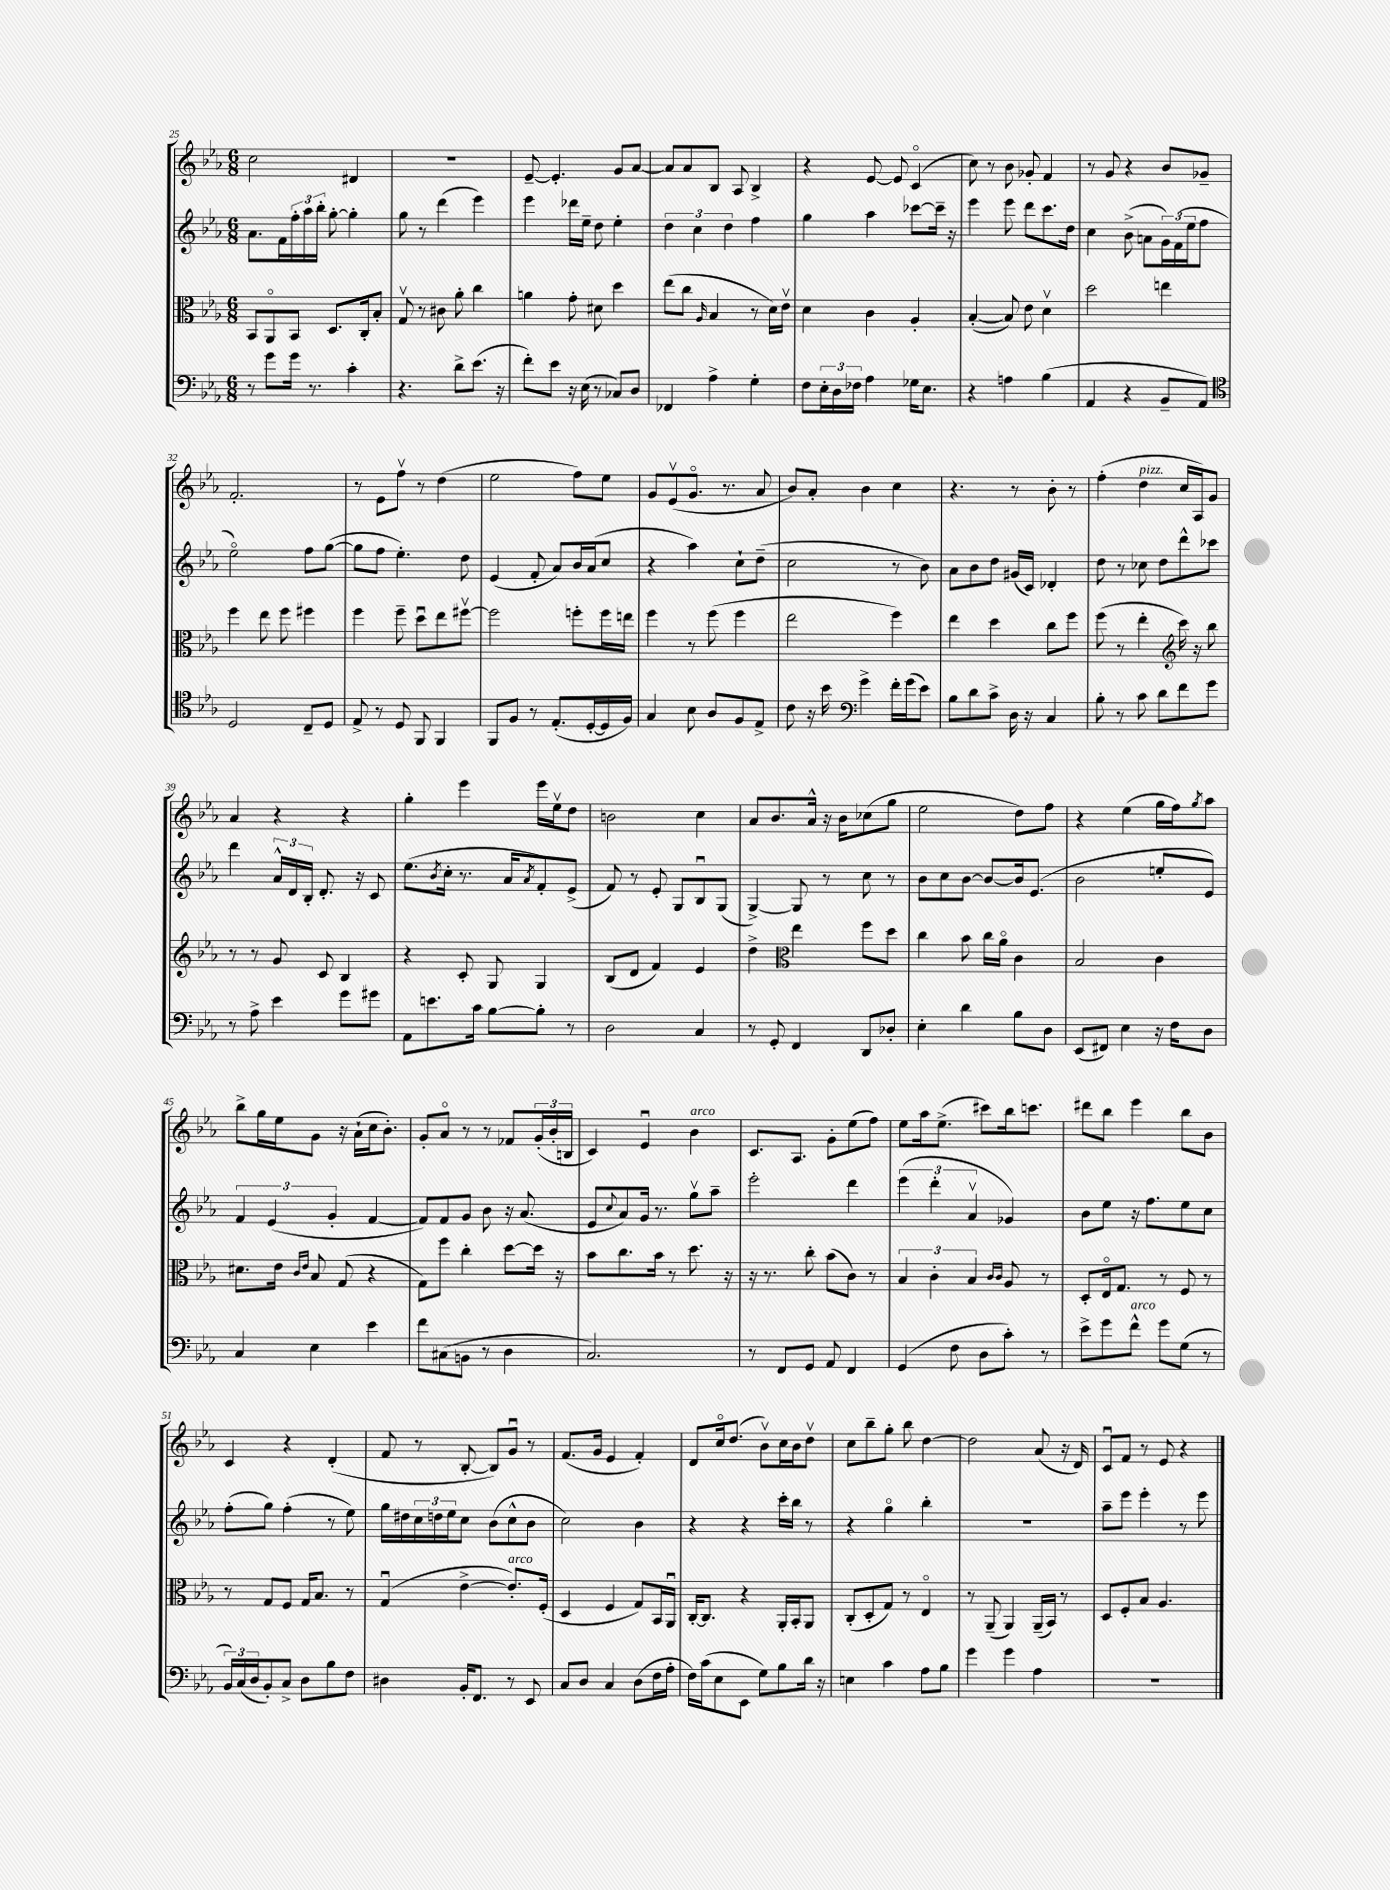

**kern	**kern	**kern	**kern
*part4	*part3	*part2	*part1
*staff4	*staff3	*staff2	*staff1
*clefF4	*clefC3	*clefG2	*clefG2
*k[b-e-a-]	*k[b-e-a-]	*k[b-e-a-]	*k[b-e-a-]
*M6/8	*M6/8	*M6/8	*M6/8
=25	=25	=25	=25
8r	8BB-/L	8.a-\L	2cc\
8g\L	8AA-/	.	.
.	.	16f\L	.
16g\Jk	8BB-/J	24ff'\	.
.	.	24aa-\	.
8.r	.	.	.
.	.	24bb-'\JJ	.
.	8.D/L	[8gg'\	.
4c'\	.	4gg'\]	4d#X/
.	16C'/k	.	.
.	8B-'/J	.	.
=26	=26	=26	=26
4.r	8Gv/	8gg\	2.r
.	8r	8r	.
.	8c#X\	(4ddd\	.
8d^\L	8a-'\	.	.
(8.e-\J	4cc\	4eee-\)	.
16r	.	.	.
=27	=27	=27	=27
8f'\L)	4an\	4eee-\	[8e-~/
8e-\J	.	.	4.e-'/]
16r	8g'\	16ddd-X\LL	.
(16E-\	.	16ee-~\JJ	.
8r	8d#X\	8dd\	.
8C-X/L)	4dd\	4ee-'\	8g/L
8D/J	.	.	[8a-/J
=28	=28	=28	=28
4FF-X/	(8ee-\L	6dd\	8a-/L]
.	8cc\J	.	8a-/
.	.	6cc\	.
.	16qqA-/	.	.
4A-^\	4B-/	.	8B-/J
.	.	6dd\	.
.	.	.	8A-/
4G'\	8r	4ff\	4B-^/
.	16d\LL)	.	.
.	16e-v\JJ	.	.
=29	=29	=29	=29
8F\L	4d\	4gg\	4r
24E-'\L	.	.	.
24D\	.	.	.
24F-X\JJ	.	.	.
4A-\	4c\	4aa-\	[8e-/
.	.	.	8e-/]
16G-X\KL	4A-'/	[8ccc-X\L	(4c/
8.E-\J	.	.	.
.	.	16ccc-~\Jk]	.
.	.	16r	.
=30	=30	=30	=30
4r	([4B-'/	4eee-\	8cc\)
.	.	.	8r
4An\	8B-/])	8eee-\	8b-\
.	8e-\	8ddd\L	8g-X'/
(4B-\	4dv\	8.ccc\	4f/
.	.	16dd\Jk	.
=31	=31	=31	=31
4AA-/	2dd\	4cc\	8r
.	.	.	8g/
4r	.	(8b-^\	4r
.	.	8an\L	.
8BB-~/L	4een\	24g\L)	8b-/L
.	.	(24f\	.
.	.	24ee-\J	.
8AA-/J)	.	8ff\J	8g-X~/J
!!LO:LB:g=z
=32	=32	=32	=32
*clefC4	*	*	*
2D/	4ff\	2ee-\)	2.f'/
.	8ee-\	.	.
.	8ff\	.	.
8C~/L	4ff#X\	8ff\L	.
8D/J	.	([8gg\J	.
=33	=33	=33	=33
8E-^/	4ff\	8gg\L]	8r
8r	.	8ff\J	8e-\L
8D/	8ff~\	4.ee-'\)	8ffv\J
8FF/	8ddu\L	.	8r
4FF/	8ee-\	.	(4dd\
.	[8ff#Xv\J	8dd\	.
=34	=34	=34	=34
8FF/L	2ff#\]	(4e-/	2ee-\
8F/J	.	.	.
8r	.	8f'/	.
(8.E-'/L	.	8a-/L)	.
.	8ffn'\L	16b-/L	8ff\L)
[16D'/L	.	(16a-/J	.
16D/]	16ff\L	8cc/J	8ee-\J
16F/JJ)	16een\JJ	.	.
=35	=35	=35	=35
4G/	4ff\	4r	8g/L
.	.	.	(8e-v/
8B-\	8r	4aa-\)	8.g/J
8A-/L	(8ff\	.	.
.	.	.	8.r
8F/	4ff\	8cc`\L	.
8E-^/J	.	(8dd~\J	8a-/
=36	=36	=36	=36
8c\	2ee-\	2cc\	8b-/L)
16r	.	.	8a-'/J
16b-\	.	.	.
*clefF4	*	*	*
4g^\	.	.	4b-\
16f'\LL	4ff\)	8r	4cc\
(16g\J	.	.	.
8e-\J)	.	8b-\)	.
=37	=37	=37	=37
8B-\L	4ee-\	8a-\L	4.r
8d\	.	8b-\	.
8c^\J	4dd\	8dd\J	.
16D\	.	(16g#X/LL	8r
16r	.	16c/JJ)	.
4C/	8cc\L	4d-X'/	8b-'\
.	8ff\J	.	8r
=38	=38	=38	=38
8B-'\	(8ff\	8dd\	(4ff'\
8r	8r	8r	.
!	!	!	!LO:TX:a:i:t=pizz.
8c\	4ee-'\	8cc-X\	4dd\
8d\L	.	8dd\L	.
*	*clefG2	*	*
8f\	16ccc\)	8ddd^^\	16cc/LL
.	16r	.	16A-/J)
8g\J	8bb-\	8ccc-X\J	8g/J
!!LO:LB:g=z
=39	=39	=39	=39
8r	8r	4ddd\	4a-/
8A-^\	8r	.	.
4e-\	8g/	24a-^^/LL	4r
.	.	24d/	.
.	.	24B-'/JJ	.
.	8c/	8.d'/	.
8g\L	4B-/	.	4r
.	.	16r	.
8g#X\J	.	8c/	.
=40	=40	=40	=40
8AA-\L	4r	(8.ee-\L	4gg'\
8.en\	.	.	.
.	.	8qb-/	.
.	.	16cc'\Jk	.
.	8c'/	8.r	4eee-\
16c\Jk	.	.	.
[8B-\L	8G/	.	.
.	.	16a-/KL	.
.	.	8qa-/	.
8B-'\J]	4G/	8f'/)	16eee-\LL
.	.	.	16ee-v\J
8r	.	(8e-^/J	8dd\J
=41	=41	=41	=41
2D\	(8B-/L	8f/)	2bn\
.	8d/J	8r	.
.	4f/)	8e-'/	.
.	.	8G/L	.
4C/	4e-/	8B-u/	4cc\
.	.	(8G/J	.
=42	=42	=42	=42
8r	4dd^\	[4G^/)	8a-/L
8GG'/	.	.	8.b-/
*	*clefC3	*	*
4FF/	4ee-\	8G/]	.
.	.	.	16a-^^/Jk
.	.	8r	16r
.	.	.	16b-\KL
8DD/L	8ff\L	8cc\	(8cc-X\
8D-X'/J	8dd\J	8r	8gg\J
=43	=43	=43	=43
4E-'\	4cc\	8b-\L	2ee-\
.	.	8cc\	.
4d\	8b-\	[8b-\J	.
.	16cc\LL	8b-/L_	.
.	16a-\JJ	.	.
8B-\L	4c\	16b-/k]	8dd\L)
.	.	(8.e-/J	.
8D\J	.	.	8ff\J
=44	=44	=44	=44
(8EE-/L	2B-/	2b-\	4r
8FF#X/J)	.	.	.
4E-\	.	.	(4ee-\
16r	4c\	8een'/L	16gg\LL
16F\KL	.	.	16ff\J)
.	.	.	8qgg/
8D\J	.	8e-/J)	8aa-\J
!!LO:LB:g=z
=45	=45	=45	=45
4C/	8.d#X\L	6f/	8bb-^\L
.	.	.	16gg\L
.	.	(6e-/	.
.	16e-\Jk	.	16ee-\J
.	16qqc/LL	.	.
.	16qqe-/JJ	.	.
4E-\	8B-/	.	8g\J
.	.	6g'/	.
.	(8G/	.	16r
.	.	.	(16a-`\LL
4e-\	4r	[4f/	16cc\J
.	.	.	8.b-'\J)
=46	=46	=46	=46
8f\L	8G\L)	8f/L])	8g'/L
(8C#X\	8ff\J	8f/	8a-/J
8BBn\J	4cc'\	8g/J	8r
8r	.	8b-\	8r
4D\	[8dd\L	16r	8f-X/L
.	.	(8.a-/	.
.	16dd\Jk]	.	(24g'/L
.	.	.	24b-'/
.	16r	.	.
.	.	.	24Bn/JJ
=47	=47	=47	=47
2.C/)	8b-\L	8e-/L	4c/)
.	.	8qqcc/	.
.	8.cc\	8a-/)	.
.	.	16g/Jk	4e-u/
.	16b-\Jk	8.r	.
.	8r	.	.
!	!	!	!LO:TX:a:i:t=arco
.	8.dd\	8ggv\L	4b-\
.	.	8aa-~\J	.
.	16r	.	.
=48	=48	=48	=48
8r	16r	2eee-'\	8.c/L
.	8.r	.	.
8FF/L	.	.	.
.	.	.	8.A-/J
8GG/J	8cc'\	.	.
8AA-/	(8b-\L	.	8g'\L
4FF/	8c\J)	4ddd\	(8ee-\
.	8r	.	8ff\J)
=49	=49	=49	=49
(4GG/	6B-/	(6eee-\	8ee-\L
.	.	.	16aa-\k
.	6c'\	6ddd'\	.
.	.	.	(8.ee-^\J
8F\	.	.	.
.	6B-/	6a-v/	.
8D\L	.	.	8ccc#X\L)
.	16qqc/LL	.	.
.	16qqc/JJ	.	.
8c'\J)	8A-/	4g-X/)	16bb-\k
.	.	.	8.cccn\J
8r	8r	.	.
=50	=50	=50	=50
8e-^\L	8D'/L	8b-\L	8ddd#X\L
8g\	16E-/k	8ee-\J	8bb-\J
.	8.G/J	.	.
!LO:TX:a:i:t=arco	!	!	!
8f^^\J	.	16r	4eee-\
.	.	8.ff\L	.
8g\L	8r	.	.
(8G\J	8F/	8ee-\	8bb-\L
8r	8r	8cc\J	8b-\J
!!LO:LB:g=z
=51	=51	=51	=51
24BB-/LL)	8r	(8ff'\L	4c/
(24C/	.	.	.
24D/J	.	.	.
8BB-'/)	8G/L	8gg\J)	.
8C^/J	8F/J	(4ff'\	4r
8D\L	16G/KL	.	.
.	8.B-/J	.	.
8B-\	.	8r	(4d'/
8F\J	8r	8ee-\)	.
=52	=52	=52	=52
4D#X\	(4Gu/	16gg\LL	8f/
.	.	16dd#X\	.
.	.	24cc\	8r
.	.	24ddn\	.
.	.	24ee-\J	.
16BB-'/KL	[4e-^\	8cc\J	[8B-'/
8.FF/J	.	.	.
.	.	(8b-\L	8B-/L])
!	!LO:TX:a:i:t=arco	!	!
8r	8.e-'/L])	8cc^^\	8gu/J
8EE-/	.	8b-\J	8r
.	(16F'/Jk	.	.
=53	=53	=53	=53
8C/L	4D/	2cc\)	(8.f/L
8D/J	.	.	.
.	.	.	16g/Jk
4C/	4F/	.	4e-/
(8D\L	8G/L)	4b-\	4f'/)
16F\L	16BB-/L	.	.
16A-'\JJ	16AA-u/JJ	.	.
=54	=54	=54	=54
16F\LL)	[16C'/KL	4r	8d/L
(16c\J	8.C/J]	.	.
8E-\	.	.	16cc/k
.	.	.	(8.dd/J
8EE-\J	4r	4r	.
8G\L)	.	.	8b-v\L)
8B-\	16AA-'/LL	16ccc'\LL	16cc\L
.	16BB-'/J	16bb-\JJ	16b-\J
16d\Jk	8AA-/J	8r	8ddv\J
16r	.	.	.
=55	=55	=55	=55
4En\	(8C'/L	4r	8cc\L
.	8D'/	.	8bb-~\
4c\	8G/J)	4gg\	8gg'\J
.	8r	.	8bb-\
8A-\L	4E-/	4bb-'\	[4dd\
8B-\J	.	.	.
=56	=56	=56	=56
4g\	8r	2.r	2dd\]
.	(8AA-~/	.	.
4g\	4AA-/)	.	.
4A-\	(16AA-~/LL	.	(8a-/
.	16BB-/JJ)	.	.
.	8r	.	16r
.	.	.	16d/)
=57	=57	=57	=57
2.r	8D/L	8aa-~\L	8cu/L
.	8F'/	8eee-\J	8f/J
.	8B-/J	4eee-'\	8r
.	4.A-/	.	8e-/
.	.	8r	4r
.	.	8eee-\	.
==	==	==	==
*-	*-	*-	*-
